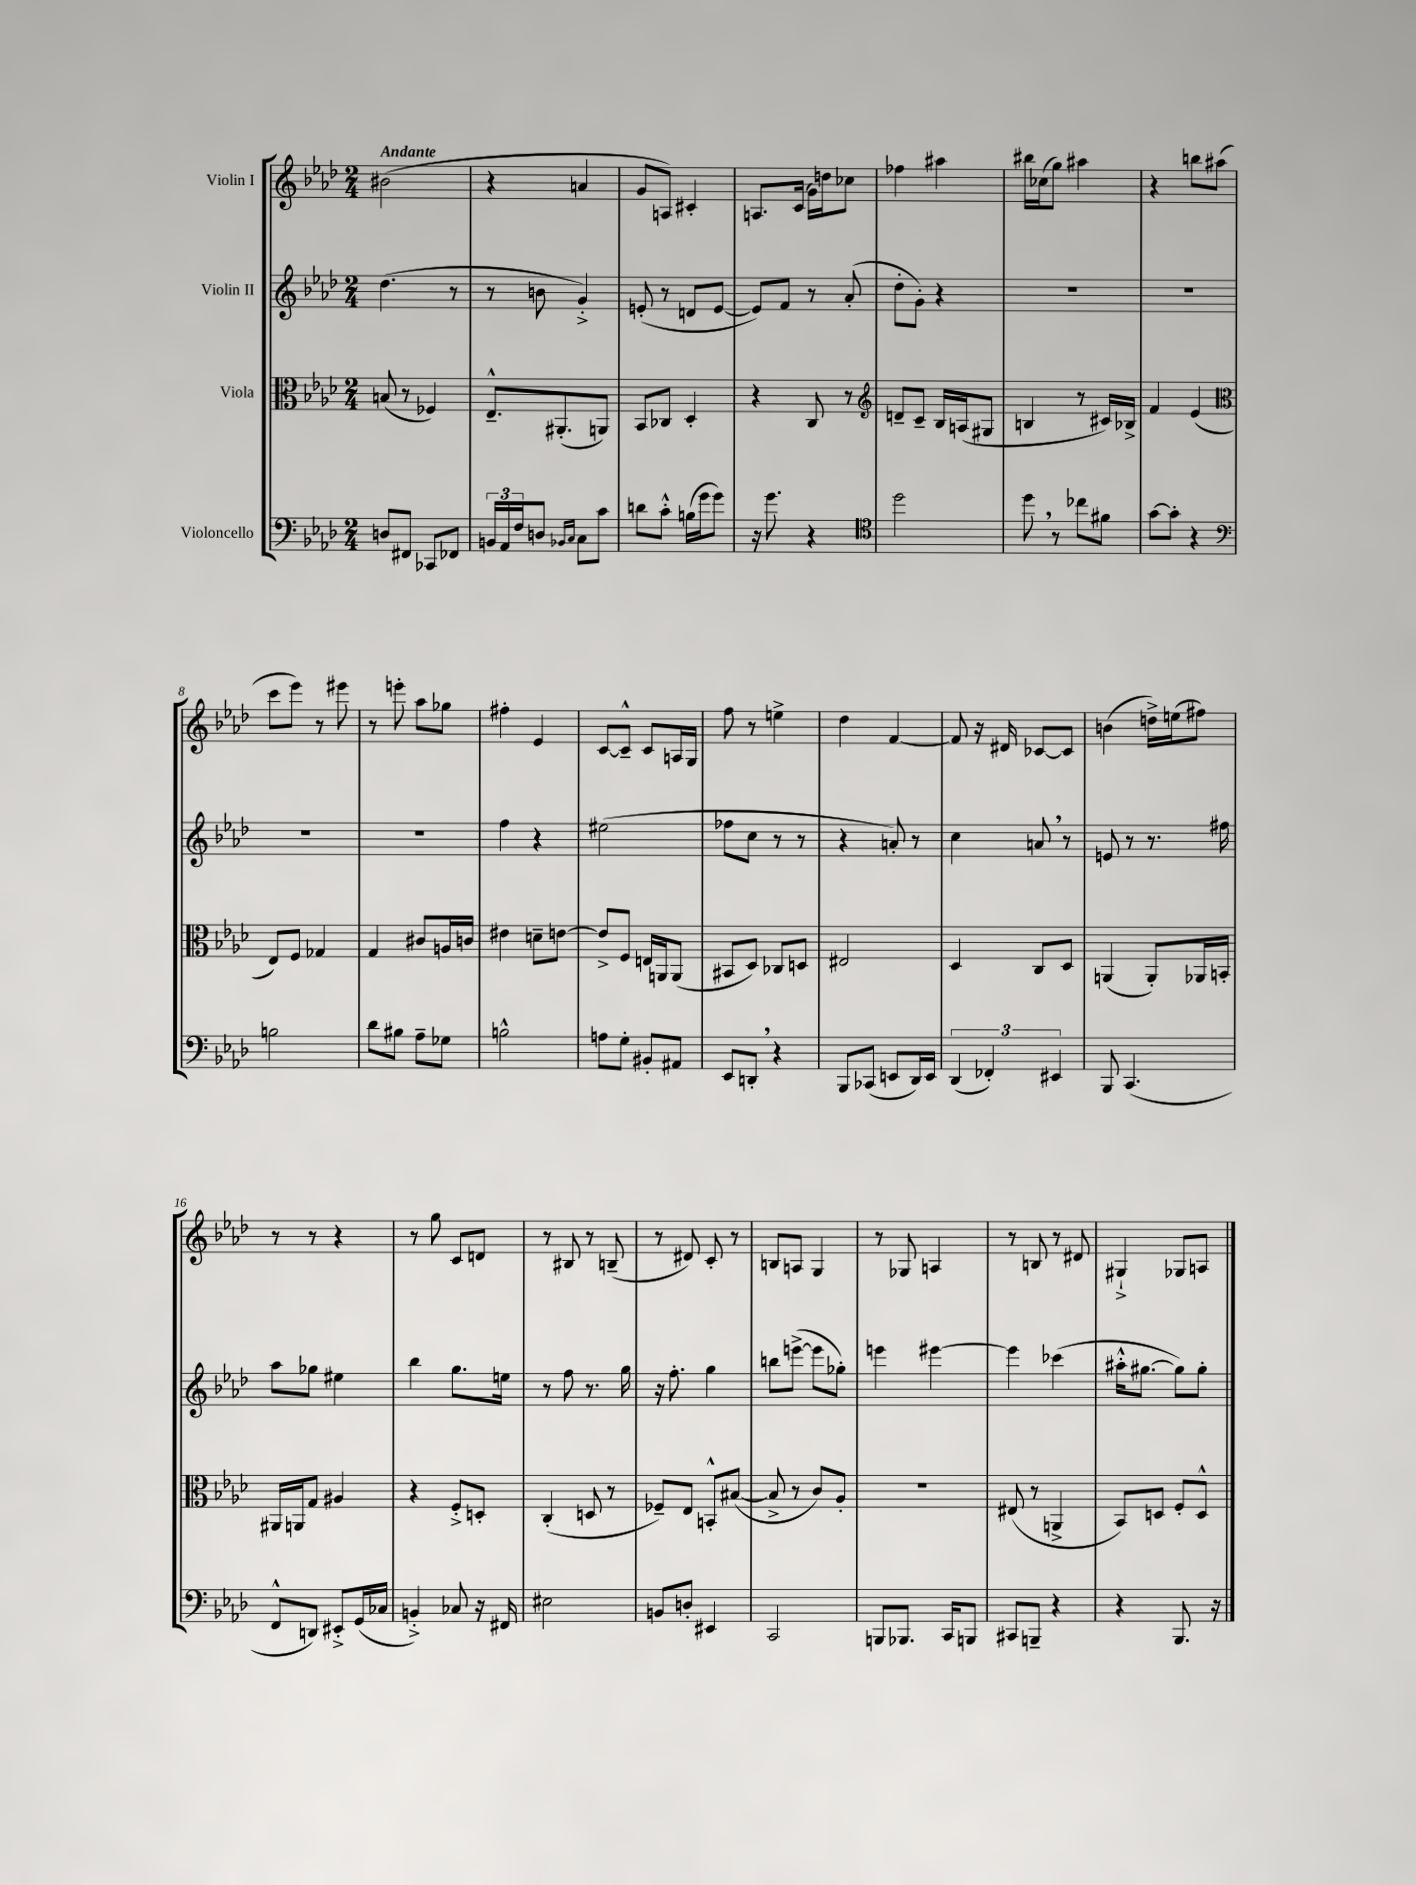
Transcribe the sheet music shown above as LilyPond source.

<<
\new StaffGroup <<
\new Staff = "s0" \with { instrumentName = "Violin I" } {
    \clef treble \key aes \major \numericTimeSignature \time 2/4 \tempo "Andante"
    bis'2( |
    r4 a'4 |
    g'8 a8) cis'4-. |
    a8. c'16( g'16) d''16 ces''8 |
    fes''4 ais''4 |
    bis''16 ces''16( g''8) ais''4 |
    r4 b''8 ais''8( |
    c'''8 ees'''8) r8 eis'''8 |
    r8 e'''8-. aes''8 ges''8 |
    fis''4-. ees'4 |
    c'8~ c'8---^ c'8 a16 g16 |
    f''8 r8 e''4-> |
    des''4 f'4~ |
    f'8 r16 dis'16 ces'8~ ces'8 |
    b'4( d''16->) e''16( fis''8) |
    r8 r8 r4 |
    r8 g''8 c'8 d'8 |
    r8 bis8 r8 b8--( |
    r8 dis'8) c'8-. r8 |
    b8 a8 g4 |
    r8 ges8 a4 |
    r8 b8 r8 dis'8 |
    gis4-!-> ges8 a8 \bar "|." |
}
\new Staff = "s1" \with { instrumentName = "Violin II" } {
    \clef treble \key aes \major \numericTimeSignature \time 2/4
    des''4.( r8 |
    r8 b'8 g'4-.->) |
    e'8-.( r8 d'8 e'8~ |
    e'8) f'8 r8 aes'8-.( |
    des''8-. g'8-.) r4 |
    r2 |
    R2 |
    R2 |
    R2 |
    f''4 r4 |
    eis''2( |
    fes''8 c''8 r8 r8 |
    r4 a'8-.) r8 |
    c''4 a'8 \breathe r8 |
    e'8 r8 r8. fis''16 |
    aes''8 ges''8 eis''4 |
    bes''4 g''8. e''16 |
    r8 f''8 r8. g''16 |
    r16 f''8.-. g''4 |
    b''8 e'''8~->( e'''8 ges''8-.) |
    e'''4 eis'''4~ |
    eis'''4 ces'''4( |
    ais''16-.-^ gis''8.~ gis''8) gis''8-. \bar "|." |
}
\new Staff = "s2" \with { instrumentName = "Viola" } {
    \clef alto \key aes \major \numericTimeSignature \time 2/4
    b8( r8 fes4) |
    ees8.---^ ais,8.-.( a,8) |
    bes,8 ces8 des4-. |
    r4 c8 r8 |
    \clef treble d'8-- c'8-- bes16 a16( gis8 |
    b4 r8 cis'16) bes16-> |
    f'4 ees'4( |
    \clef alto ees8) f8 ges4 |
    g4 cis'8 a16 c'16 |
    eis'4 d'8-- e'8~ |
    e'8-> f8 e16 a,16 a,8( |
    bis,8 des8) ces8 d8 |
    eis2 |
    des4 c8 des8 |
    a,4( a,8-.) aes,16 b,16-. |
    ais,16 a,16 g8 ais4 |
    r4 f8-.-> d8-. |
    c4-.( d8 r8 |
    fes8--) ees8 b,8-.-^ bis8~( |
    bis8-> r8 c'8) aes8-. |
    R2 |
    eis8( r8 a,4-> |
    bes,8) d8 f8-. d8-^ \bar "|." |
}
\new Staff = "s3" \with { instrumentName = "Violoncello" } {
    \clef bass \key aes \major \numericTimeSignature \time 2/4
    d8 fis,8 ces,8 fes,8 |
    \tuplet 3/2 { b,16 aes,16 f16 } d8 \grace { bes,16 c16 } c8 c'8 |
    d'8 c'8-.-^ b16( g'16 g'8) |
    r16 g'8. r4 |
    \clef tenor des''2 |
    des''8 \breathe r8 ces''8 fis'8 |
    g'8~ g'8-. r4 |
    \clef bass b2 |
    des'8 bis8 aes8-- ges8 |
    b2-^ |
    a8 g8-. bis,8-. ais,8 |
    ees,8 d,8-. \breathe r4 |
    bes,,8 ces,8( e,8 des,16) e,16 |
    \tuplet 3/2 { des,4( fes,4-.) eis,4 } |
    bes,,8 c,4.( |
    f,8-^ d,8) eis,8-.-> g,16( ces16 |
    b,4-.->) ces8 r16 fis,16 |
    eis2 |
    b,8 d8-. eis,4 |
    c,2 |
    b,,8 bes,,8. c,16 b,,8 |
    cis,8 b,,8-- r4 |
    r4 bes,,8. r16 \bar "|." |
}
>>
>>
